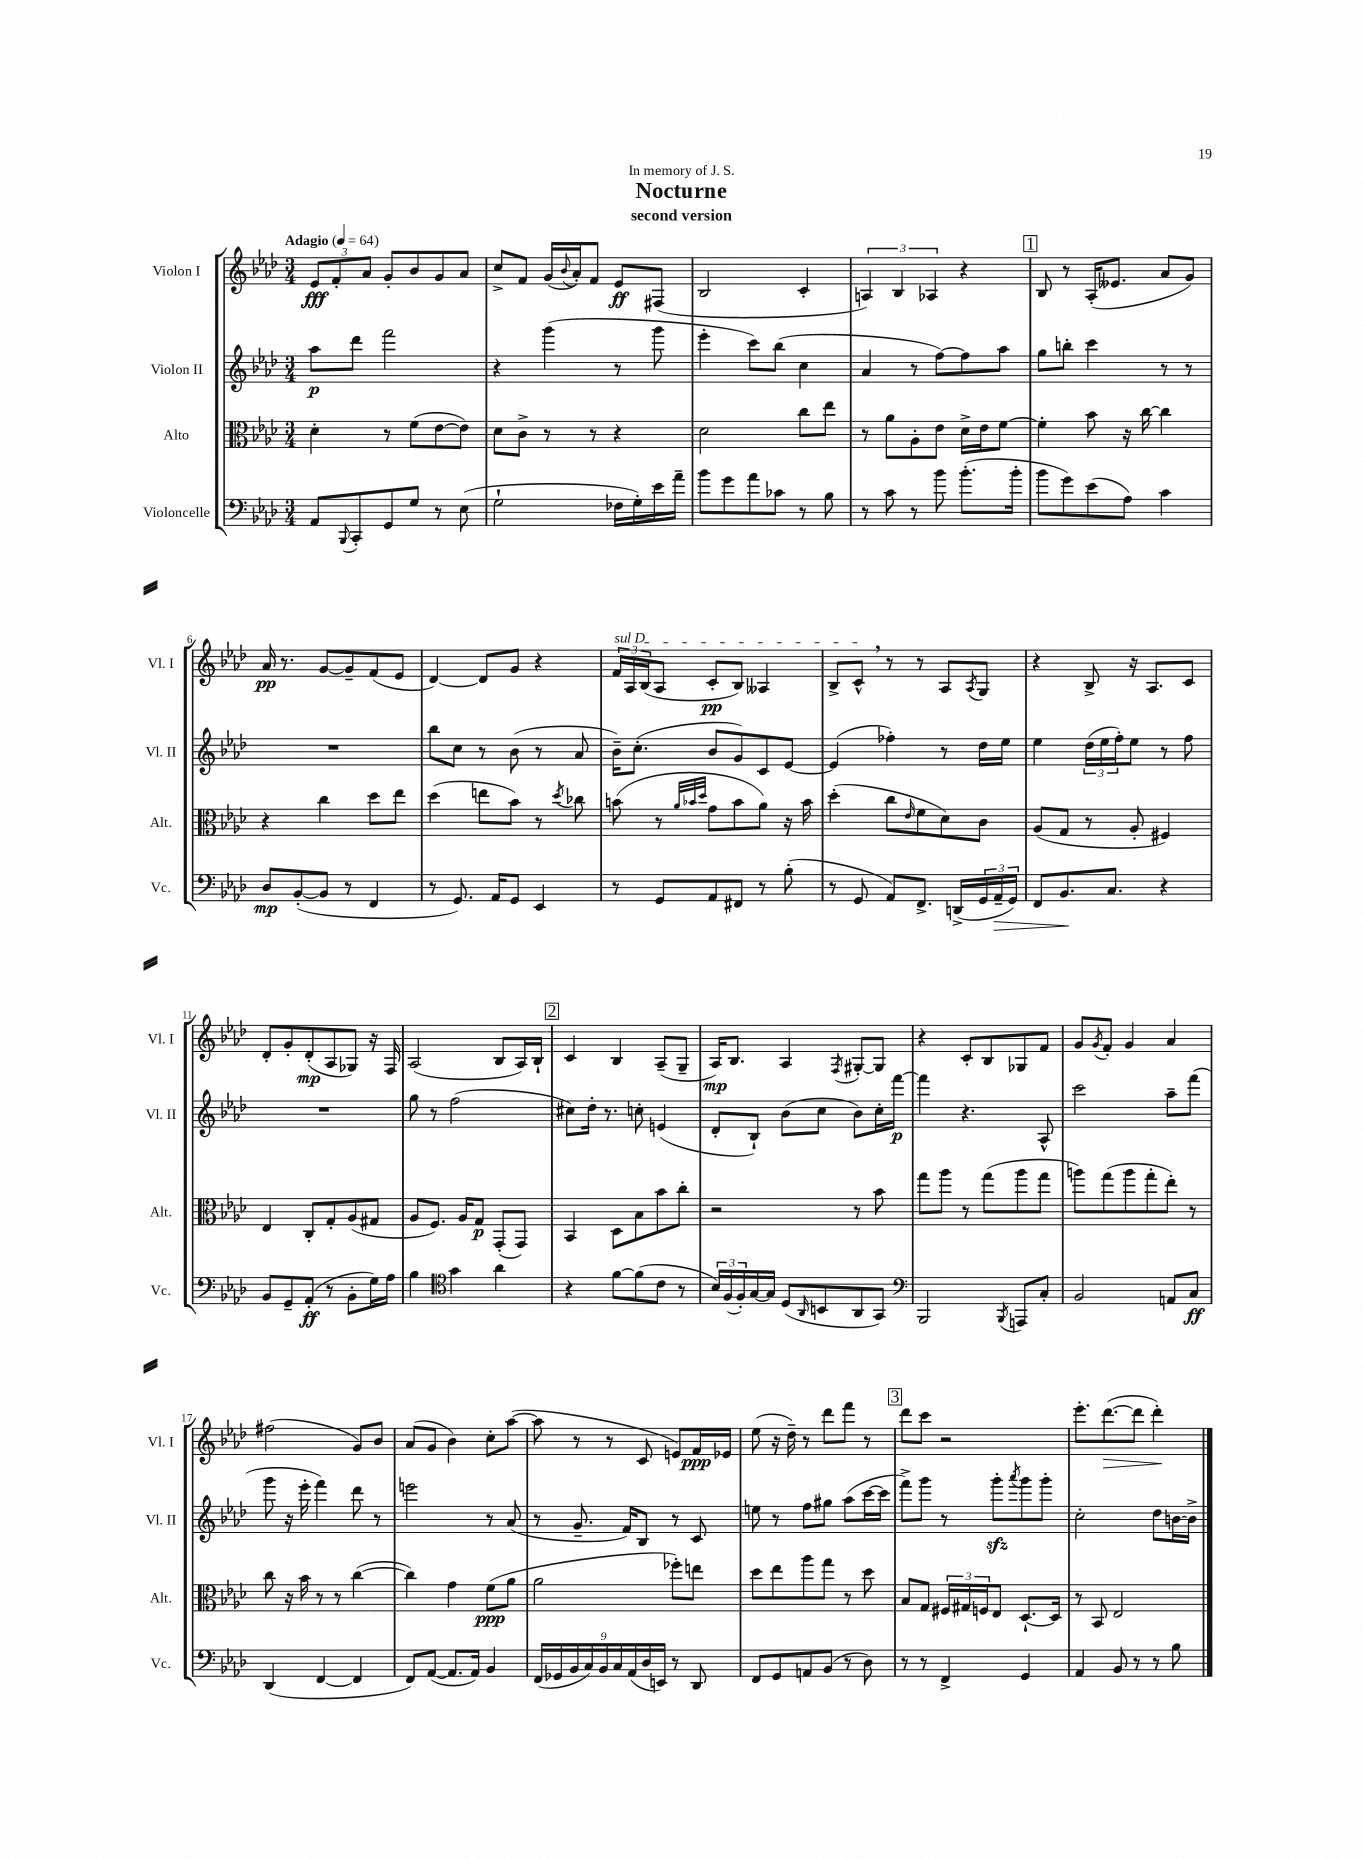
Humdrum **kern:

**kern	**kern	**kern	**kern
*staff4	*staff3	*staff2	*staff1
*clefF4	*clefC3	*clefG2	*clefG2
*k[b-e-a-d-]	*k[b-e-a-d-]	*k[b-e-a-d-]	*k[b-e-a-d-]
*M3/4	*M3/4	*M3/4	*M3/4
*MM64	*MM64	*MM64	*MM64
8AA-/L	4d-'\	8aa-\L	12e-/L
.	.	.	12f'/
8qqBBB-/	.	.	.
8CC'/	.	8ddd-\J	.
.	.	.	12a-/J
8GG/	8r	2fff\	8g'/L
8G/J	(8f\L	.	8b-/
8r	[8e-\	.	8g/
(8E-\	8e-\]J)	.	8a-/J
=	=	=	=
2G`\	8d-\L	4r	8cc^/L
.	8c^\J	.	8f/J
.	8r	(4ggg\	(16g/LL
.	.	.	8qqb-/
.	.	.	16a-'/J)
.	8r	.	8f/J
16F-\LL	4r	8r	8e-/L
16G'\)	.	.	.
16e-\	.	8ggg\	(8F#/J
16a-~\JJ	.	.	.
=	=	=	=
8b-\L	2d-\	4eee-'\	2B-/
8g\	.	.	.
8a-\	.	8ccc\L)	.
8c-\J	.	(8bb-\J	.
8r	8cc\L	4cc\	4c'/
8B-\	8ee-\J	.	.
=	=	=	=
8r	8r	4a-/	6A/)
8c\	8a-\L	.	.
.	.	.	6B-/
8r	8A-'\	8r	.
.	.	.	6A-/
8b-\	8e-\J	[8ff\L)	.
(8.b-'\L	16d-^\LL	8ff\]	4r
.	16e-\J	.	.
.	[8f\J	8aa-\J	.
16b-'\Jk	.	.	.
=	=	=	=
8b-\L	4f'\]	8gg\L	8B-/
8g\)	.	8bb'\J	8r
(8e-\	8b-\	4ccc\	(16A-'/LK
.	.	.	8.e--/J
8A-\J)	16r	.	.
.	[16cc\	.	.
4c\	4cc\]	8r	8a-/L
.	.	8r	8g/J)
=	=	=	=
8D-/L	4r	2.r	16a-/
.	.	.	8.r
([8BB-'/	.	.	.
8BB-/]J	4cc\	.	[8g/L
8r	.	.	8g~/]
4FF/	8dd-\L	.	(8f/
.	8ee-\J	.	8e-/J
=	=	=	=
8r	(4dd-\	8bb-\L	[4d-/)
8.GG/)	.	8cc\J	.
.	8ee\L	8r	8d-/]L
16AA-/LK	.	.	.
8GG/J	8b-\J)	(8b-\	8g/J
4EE-/	8r	8r	4r
.	8qdd-/	.	.
.	8cc-\	8a-/	.
=	=	=	=
8r	(8b\	16b-~\LK)	24f/LL
.	.	.	24A-/
.	.	(8.cc'\J	.
.	.	.	(24B-/J
8GG/L	8r	.	8A-/J
.	32qqa-/LLL	.	.
.	32qqb-/	.	.
.	32qqdd-/JJJ	.	.
8AA-/	8g\L	8b-/L	8c'/L
8FF#/J	8b-\	8g/)	8B-/J)
8r	8a-\J)	8c/	4A--/
(8B-'\	16r	[8e-/J	.
.	16b-\	.	.
=	=	=	=
8r	(4dd-'\	(4e-/]	8B-^/L
8GG/	.	.	8c^^/J
8AA-/L)	8cc\L	4ff-'\)	8r
.	16qqe-/	.	.
8.FF^/J	8f\	.	8r
.	8d-\)	8r	8A-/L
(16DD^/LL	.	.	.
.	.	.	8qA-/
24GG/	8c\J	16dd-\LL	8G/J
24AA-~/	.	.	.
.	.	16ee-\JJ	.
24GG/JJ)	.	.	.
=	=	=	=
8FF/L	(8A-/L	4ee-\	4r
8.BB-/	8G/J	.	.
.	8r	(24dd-\LL	8B-^/
.	.	24ee-\	.
8.C/J	.	.	.
.	.	24ff'\J)	.
.	8A-'/	8ee-\J	16r
.	.	.	8.A-/L
4r	4F#/)	8r	.
.	.	8ff\	8c/J
=	=	=	=
8BB-/L	4E-/	2.r	8d-'/L
8GG~/	.	.	8g'/
(8AA-'/J	8C'/L	.	(8d-'/
8r	8G'/	.	8A-/
8BB-'\L	(8A-/	.	8G-/J)
16G\L)	8G#/J	.	16r
16A-\JJ	.	.	16F/
=	=	=	=
4B-\	8A-/L	8gg\	(2A-/
.	8.F/J)	8r	.
*clefC4	*	*	*
4g\	.	(2ff\	.
.	16A-/LK	.	.
.	8G/J	.	.
4a-\	(8GG'/L	.	8B-/L
.	8GG/J)	.	16A-/L)
.	.	.	16B-`/JJ
=	=	=	=
4r	4BB-/	8cc#\L)	4c/
.	.	16dd-'\Jk	.
.	.	8.r	.
[8f\L	8D-\L	.	4B-/
(8f\]	8B-\	8cc'\	.
8c\J	8b-\	(4e/	(8A-~/L
8r	8cc'\J	.	8G~/J
=	=	=	=
24B-/LL)	2r	8d-'/L	16A-/LK)
(24F/	.	.	.
.	.	.	8.B-/J
24F'/)	.	.	.
[16G/	.	8B-`/J)	.
16G/]JJ	.	.	.
(8D-/L	.	(8b-\L	4A-/
16qqAA-/	.	.	.
8BB/	.	8cc\J	.
.	.	.	8qF/
8AA-/	8r	8b-\L)	[8G#'/L
8GG/J)	8b-\	16cc'\L	8G#/]J
.	.	[16fff\JJ	.
=	=	=	=
*clefF4	*	*	*
2BBB-/	8gg\L	4fff\]	4r
.	8aa-\J	.	.
.	8r	4.r	8c'/L
.	(8gg\L	.	8B-/
8qBBB-/	.	.	.
8AAA/L	8aa-\	.	8G-/
8C'/J	8gg\J	8A-^^/	8f/J
=	=	=	=
2BB-/	8aa\L)	2ccc\	8g/L
.	.	.	8qg/
.	(8gg\	.	8f'/J
.	8aa\	.	4g/
.	8gg'\	.	.
8AA/L	8ee-'\J)	8aa-~\L	4a-/
8C/J	8r	(8fff\J	.
=	=	=	=
(4DD-/	8cc\	8ggg\	(2ff#\
.	16r	16r	.
.	16b-\	16eee-'\	.
[4FF/	8r	4fff\)	.
.	8r	.	.
4FF/]	([4cc\	8ddd-\	8g/L)
.	.	8r	8b-/J
=	=	=	=
8FF/L)	4cc\])	2eee\	(8a-/L
([8AA-/J	.	.	8g/J
8.AA-/]L	4g\	.	4b-\)
16AA-/Jk)	.	.	.
4BB-/	(8f\L	8r	8cc'\L
.	8a-\J	(8a-/	([8aa-\J
=	=	=	=
(18FF/LL	2a-\	8r	8aa-\]
18GG-/	.	.	.
18BB-/	.	.	.
.	.	8.g~/	8r
18C/)	.	.	.
18BB-/	.	.	.
.	.	.	8r
18C/	.	.	.
.	.	16f/LK)	.
(18AA-/	.	.	.
.	.	8B-/J	8c/
18D-/	.	.	.
18EE/JJ)	.	.	.
8r	8ff-'\L)	8r	8e/L)
8DD-/	8ee\J	8c/	16f/L
.	.	.	16e-/JJ
=	=	=	=
8FF/L	8dd-\L	8ee\	(8ee-\
8GG/	8ee-\	8r	16r
.	.	.	16dd-~\)
8AA/	8aa-\	8ff\L	8r
(8BB-/J	8gg\J	8gg#\J	8ddd-\L
8r	8r	(8aa-\L	8fff\J
8D-\)	8dd-\	[16ccc\L	8r
.	.	16ccc\]JJ	.
=	=	=	=
8r	8B-/L	8fff^\L)	8ddd-\L
8r	8G/J	8ggg\J	8ccc\J
4FF^/	24F#/LL	8r	2r
.	24G#/	.	.
.	24F/J	.	.
.	8E-/J	8ggg'\L	.
.	.	8qaaa-/	.
4GG/	[8.D-`/L	8ggg\	.
.	.	8ggg'\J	.
.	16D-/]Jk	.	.
=	=	=	=
4AA-/	8r	2cc'\	8.eee-'\L
.	8BB-/	.	.
.	.	.	([8.ddd-\
8BB-/	2E-/	.	.
8r	.	.	8ddd-\]J
8r	.	8dd-\L	4ddd-'\)
8B-\	.	[16b\L	.
.	.	16b^\]JJ	.
==	==	==	==
*-	*-	*-	*-
